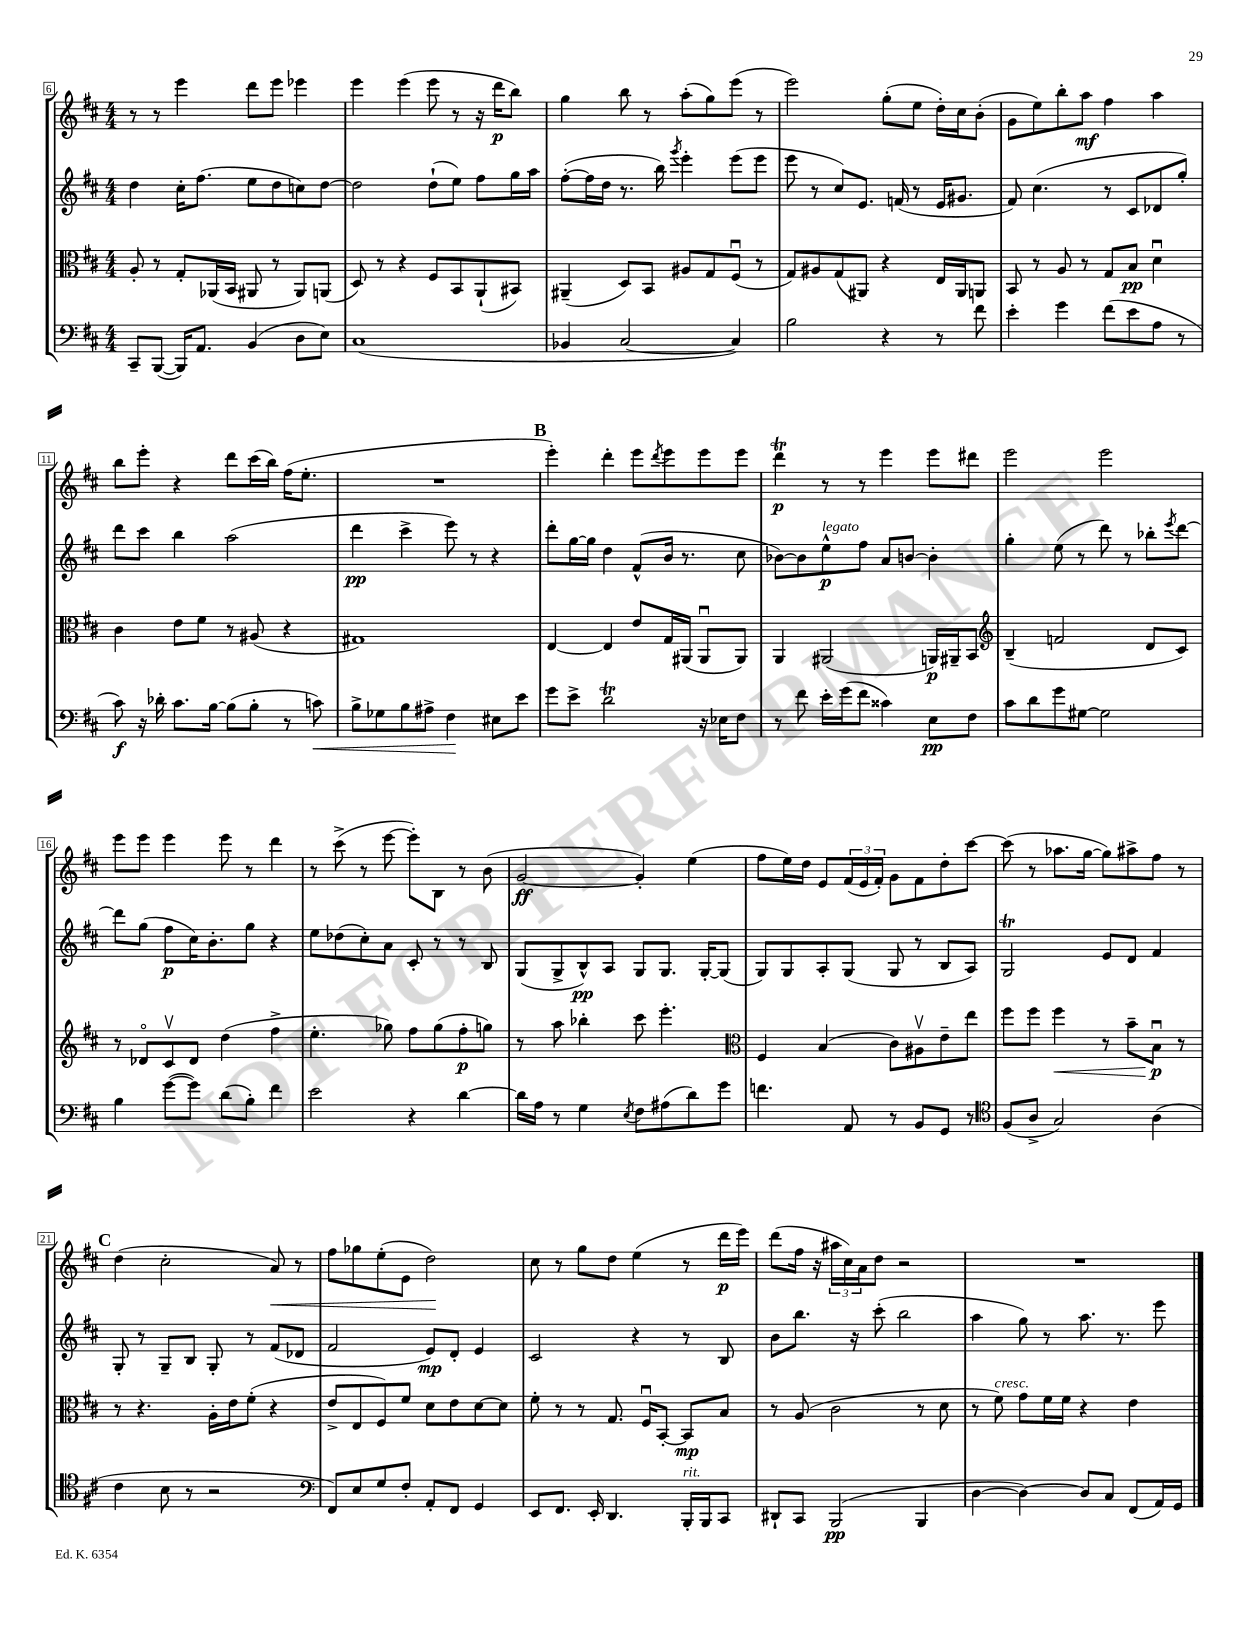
<<
\new StaffGroup <<
\new Staff = "s0" {
    \clef treble \key d \major \numericTimeSignature \time 4/4
    r8 r8 e'''4 d'''8 e'''8 ees'''4 |
    e'''4 e'''4( e'''8 r8 r16 d'''16\p b''8) |
    g''4 b''8 r8 a''8-.( g''8) e'''8( r8 |
    e'''2) g''8-.( e''8 d''16-.) cis''16 b'8-.( |
    g'8 e''8) b''8-. a''8\mf fis''4 a''4 |
    b''8 e'''8-. r4 d'''8 cis'''16( b''16) fis''16( e''8.-. |
    R1 |
    \mark \markup { \bold "B" } e'''4-.) d'''4-. e'''8 \acciaccatura { d'''8 } e'''8 e'''8 e'''8 |
    d'''4\trill\p r8 r8 e'''4 e'''8 dis'''8 |
    e'''2 e'''2 |
    e'''8 e'''8 e'''4 e'''8 r8 d'''4 |
    r8 cis'''8->( r8 e'''8~ e'''8-.) b8 r8 b'8( |
    g'2~\ff g'4-.) e''4( |
    fis''8 e''16) d''16 e'8 \tuplet 3/2 { fis'16( e'16 fis'16-.) } g'8 fis'8 d''8-. cis'''8~ |
    cis'''8( r8 aes''8. g''16~ g''8) ais''8-> fis''8 r8 |
    \mark \markup { \bold "C" } d''4( cis''2-. a'8\<) r8 |
    fis''8 ges''8 e''8-.( e'8 d''2\!) |
    cis''8 r8 g''8 d''8 e''4( r8 d'''16\p e'''16) |
    d'''8( fis''16 r16 \tuplet 3/2 { ais''16 cis''16) a'16 } d''8 r2 |
    R1 \bar "|." |
}
\new Staff = "s1" {
    \clef treble \key d \major \numericTimeSignature \time 4/4
    d''4 cis''16-. fis''8.( e''8 d''8 c''8) d''8~ |
    d''2 d''8-!( e''8) fis''8 g''16 a''16 |
    fis''8~-.( fis''16 d''16 r8. b''16) \acciaccatura { g'''8 } e'''4-. e'''8( e'''8 |
    e'''8 r8 cis''8) e'8. f'16( r8 e'16 gis'8. |
    fis'8) cis''4.( r8 cis'8 des'8 g''8-.) |
    d'''8 cis'''8 b''4 a''2( |
    d'''4\pp cis'''4-> e'''8) r8 r4 |
    \mark \markup { \bold "B" } d'''8-. g''16~ g''16 d''4 fis'8-^( b'16 r8. cis''8 |
    bes'8~) bes'8 e''8-^\p^\markup { \italic "legato" } fis''8 a'8 b'8~ b'4-. |
    g''4-. e''8( r8 d'''8) r8 bes''8-. \acciaccatura { e'''8 } d'''8~ |
    d'''8 g''8( fis''8\p cis''16) b'8.-. g''8 r4 |
    e''8 des''8( cis''8-.) a'8 cis'8-. r8 r8 b8 |
    g8( g8-> b8-^\pp) a8 g8 g8. g16~-. g8( |
    g8) g8 a8-. g8( g8 r8 b8 a8) |
    g2\trill e'8 d'8 fis'4 |
    \mark \markup { \bold "C" } g8-. r8 g8-- b8 g8-. r8 fis'8( des'8 |
    fis'2 e'8\mp) d'8-. e'4 |
    cis'2 r4 r8 b8 |
    b'8 b''8. r16 cis'''8-.( b''2 |
    a''4 g''8) r8 a''8. r8. e'''8 \bar "|." |
}
\new Staff = "s2" {
    \clef alto \key d \major \numericTimeSignature \time 4/4
    a8-. r8 g8-. aes,16( b,16 ais,8 r8 ais,8) a,8( |
    d8) r8 r4 fis8 b,8 a,8-!( bis,8) |
    ais,4--( d8) b,8 ais8 g8 fis8\downbow( r8 |
    g8) ais8 g8( ais,8) r4 e16 ais,16 a,8 |
    b,8 r8 a8 r8 g8 b8\pp d'4\downbow |
    cis'4 e'8 fis'8 r8 ais8( r4 |
    gis1) |
    \mark \markup { \bold "B" } e4~ e4 e'8 g16 ais,16( ais,8\downbow ais,8) |
    a,4 ais,2( a,16\p) ais,16-- b,8 |
    \clef treble b4--( f'2 d'8 cis'8) |
    r8 des'8\flageolet cis'8\upbow des'8 d''4( fis''4-> |
    e''4.-. ges''8) fis''8 ges''8( fis''8-.\p g''8) |
    r8 a''8 bes''4-. cis'''8 e'''4.-. |
    \clef alto fis4 b4( cis'8) ais8\upbow e'8-- e''8 |
    fis''8 fis''8 fis''4\< r8 b'8-- b8\downbow\p\! r8 |
    \mark \markup { \bold "C" } r8 r4. a16-. e'16 fis'8-.( r4 |
    e'8-> e8 fis8) fis'8 d'8 e'8 d'8~ d'8 |
    fis'8-. r8 r8 g8. fis16\downbow b,8~-. b,8\mp b8 |
    r8 a8( cis'2 r8 d'8 |
    r8 fis'8^\markup { \italic "cresc." }) g'8 fis'16 fis'16 r4 e'4 \bar "|." |
}
\new Staff = "s3" {
    \clef bass \key d \major \numericTimeSignature \time 4/4
    cis,8-- b,,8~( b,,16) a,8. b,4( d8 e8) |
    cis1( |
    bes,4 cis2~ cis4) |
    b2 r4 r8 fis'8 |
    e'4-. g'4 fis'8( e'8 a8 r8 |
    cis'8\f) r16 des'16-. cis'8. b16~ b8( b8-. r8 c'8\<) |
    b8-> ges8 b8 ais8-> fis4\! eis8 e'8 |
    \mark \markup { \bold "B" } g'8 e'8-> d'2\trill r16 ees16 fis8 |
    r8 fis'8 e'16-. g'16( fis'8 cisis'4) e8\pp fis8 |
    cis'8 d'8 g'8 gis8~ gis2 |
    b4 g'8~( g'8) d'8( b8-.) fis'4 |
    e'2 r4 d'4~ |
    d'16 a16 r8 g4 \acciaccatura { e8 } fis8 ais8( d'8) g'8 |
    f'4. a,8 r8 b,8 g,8 r8 |
    \clef tenor fis8( a8-> g2) a4( |
    \mark \markup { \bold "C" } cis'4 b8 r8 r2 |
    \clef bass fis,8) e8 g8 fis8-. a,8-. fis,8 g,4 |
    e,8 fis,8. e,16-. d,4. b,,16-.^\markup { \italic "rit." } b,,16 cis,8 |
    dis,8-! cis,8 b,,2\pp( b,,4 |
    d4~ d4~) d8 cis8 fis,8( a,16) g,16 \bar "|." |
}
>>
>>
\layout { \context { \Score currentBarNumber = #6 \override BarNumber.stencil = #(make-stencil-boxer 0.1 0.3 ly:text-interface::print) } }
